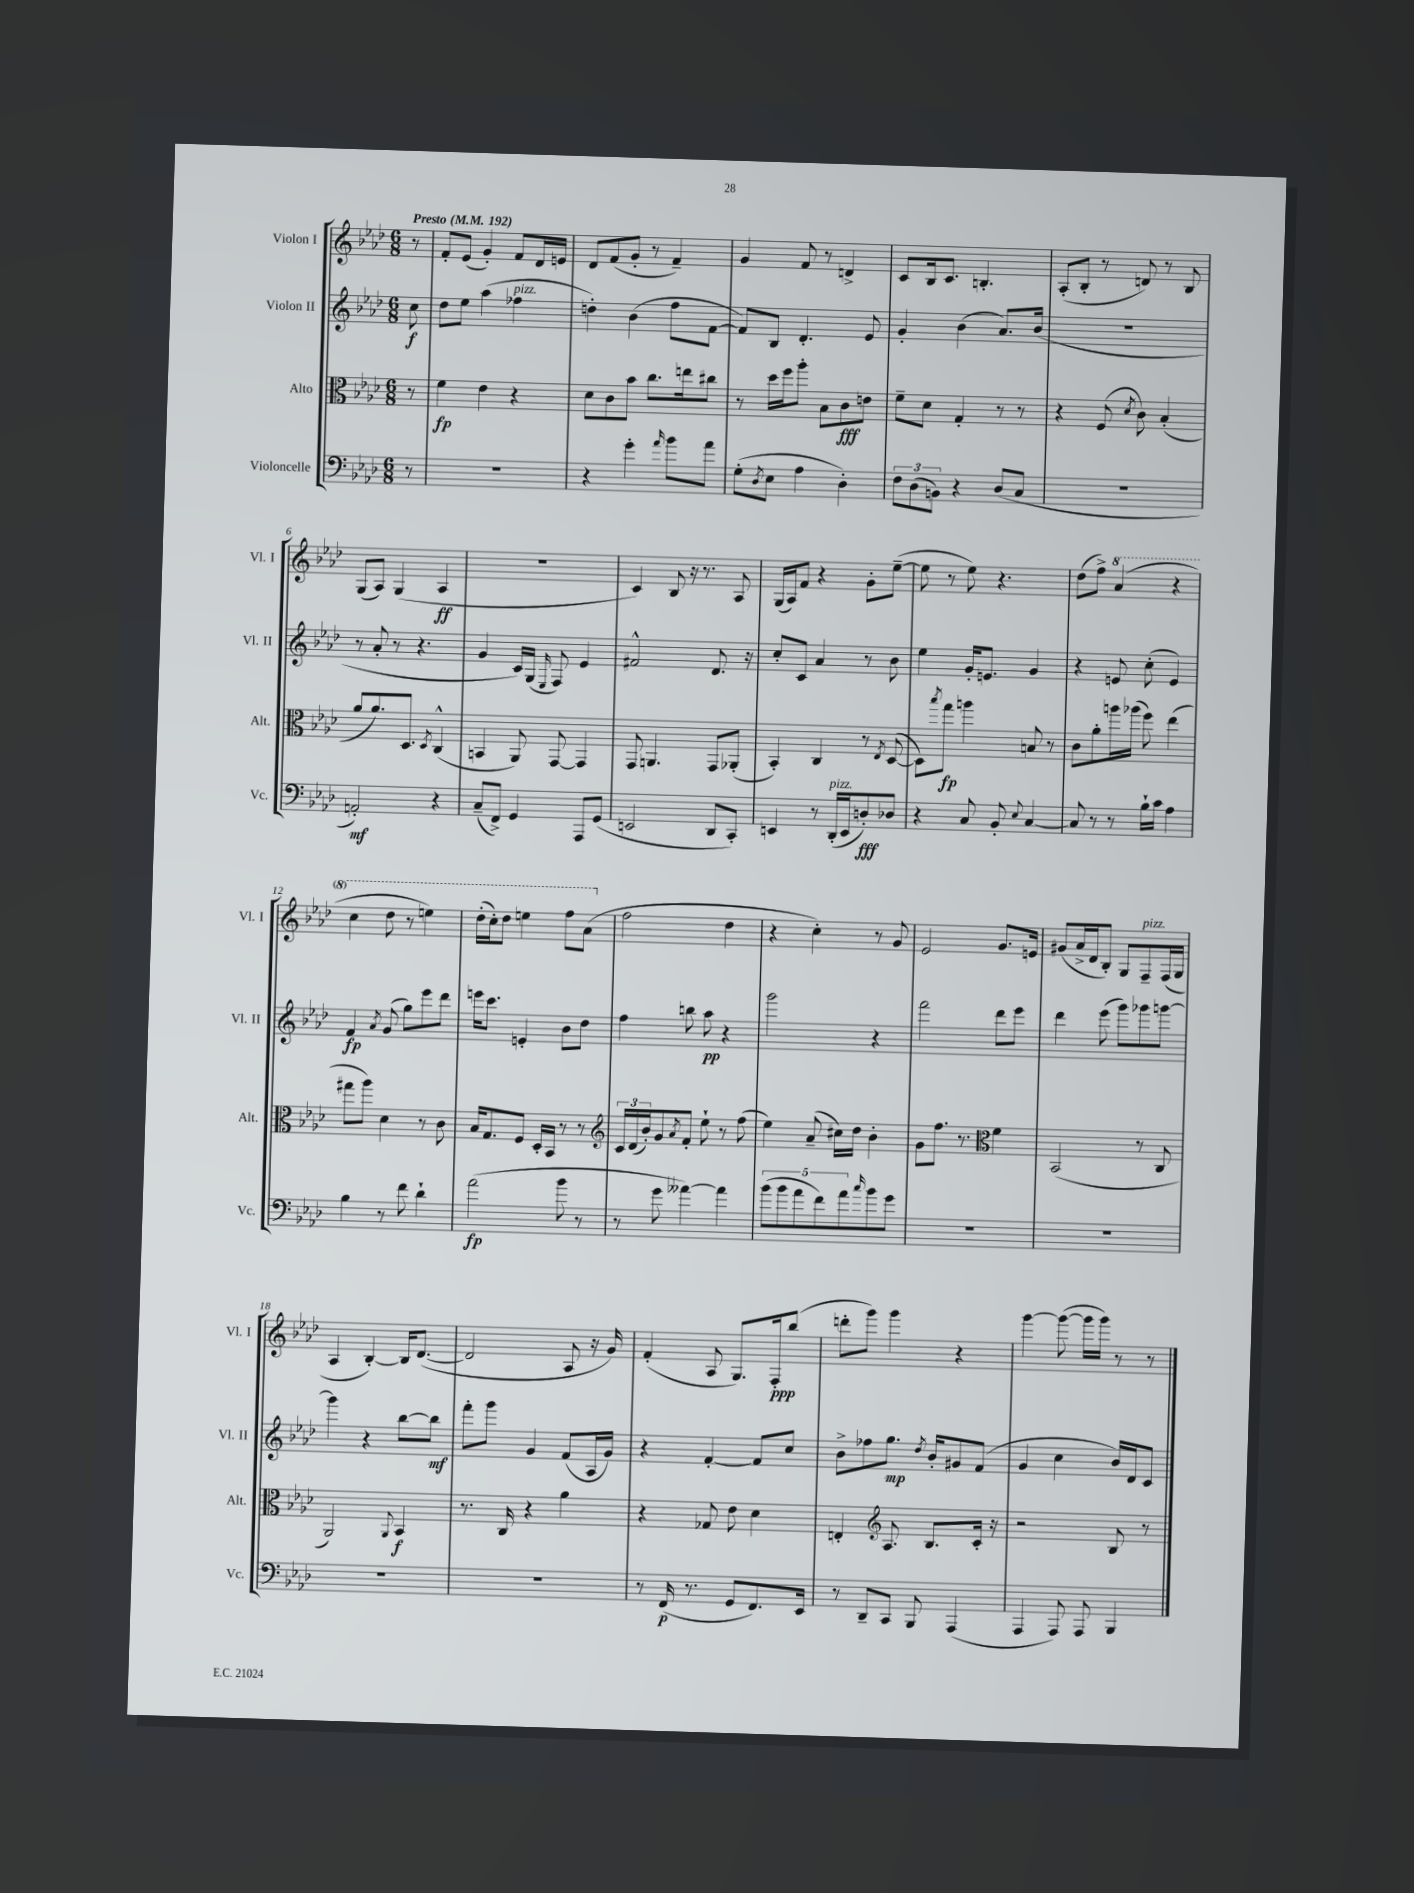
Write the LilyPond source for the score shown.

<<
\new StaffGroup <<
\new Staff = "s0" \with { instrumentName = "Violon I" shortInstrumentName = "Vl. I" } {
    \clef treble \key aes \major \numericTimeSignature \time 6/8 \partial 8 \tempo "Presto" 4 = 192
    r8 |
    f'8-. ees'8( g'4-.) f'8 des'16 e'16 |
    des'8 f'8( g'8-. r8 f'4--) |
    g'4 f'8 r8 d'4-> |
    c'8 bes16 c'8. b4.-. |
    aes8-.( bes8-. r8 d'8) r8 bes8 |
    g8( aes8) g4( aes4\ff |
    R2. |
    c'4) bes8 r16 r8. aes8 |
    g16( aes16) f'8 r4 g'8-. ees''8~--( |
    ees''8 r8 ees''8) r4. |
    des''8( f''8->) \ottava #1 aes''4( r4 |
    c'''4 des'''8 r8 e'''4) |
    des'''16-.( c'''16-.) des'''8 e'''4 f'''8 aes''8( \ottava #0 |
    f''2 des''4 |
    r4 c''4-.) r8 g'8 |
    ees'2 g'8. e'16 |
    gis'8( aes'16-> des'16 bes8-.) g8 f8--^\markup { \italic "pizz." } f16( g16 |
    aes4 bes4~-.) bes16 des'8.~( |
    des'2 aes8 r16 g'16) |
    f'4-.( aes8 g8.) f16-.\ppp bes''8( |
    d'''8-. g'''8) g'''4 r4 |
    g'''4~ g'''8~( g'''16 g'''16) r8 r8 \bar "|." |
}
\new Staff = "s1" \with { instrumentName = "Violon II" shortInstrumentName = "Vl. II" } {
    \clef treble \key aes \major \numericTimeSignature \time 6/8 \partial 8
    c''8\f |
    des''8 ees''8 aes''4( fes''4^\markup { \italic "pizz." } |
    d''4-.) bes'4( f''8 f'8~ |
    f'8) bes8 des'4.-. ees'8 |
    g'4-. bes'4( aes'8.) bes'16( |
    R2. |
    r8 aes'8-. r8 r4. |
    g'4 c'16) g16( \grace { ees16 } f8) ees'4 |
    fis'2-^ des'8. r16 |
    c''8-. c'8 aes'4 r8 bes'8 |
    ees''4 g'16-. e'8. g'4 |
    r4 e'8 c''8-.( e'4) |
    f'4\fp \acciaccatura { aes'8 } g'8( g''8) ees'''8 des'''8 |
    e'''16 c'''8. e'4-. bes'8 des''8 |
    f''4 b''8 aes''8\pp r4 |
    g'''2 r4 |
    f'''2 des'''8 ees'''8 |
    des'''4 ees'''8( g'''8) ges'''8 g'''8~ |
    g'''4 r4 bes''8~ bes''8\mf |
    f'''8-. g'''8 g'4 f'8( aes16 g'16) |
    r4 f'4~-. f'8 c''8 |
    bes'8-> fes''8 g''8.\mp \acciaccatura { des''8 } bes'16-. gis'8 f'8( |
    g'4 c''4 bes'16) des'16 c'8 \bar "|." |
}
\new Staff = "s2" \with { instrumentName = "Alto" shortInstrumentName = "Alt." } {
    \clef alto \key aes \major \numericTimeSignature \time 6/8 \partial 8
    r8 |
    f'4\fp ees'4 r4 |
    des'8 c'8 bes'8 c''8. e''16 cis''8 |
    r8 des''16 f''16 aes''8-. bes8 c'8\fff e'8 |
    f'8-- des'8 g4-. r8 r8 |
    r4 f8( \acciaccatura { des'8 } c'8) bes4-.( |
    aes'8 aes'8.) des8. \acciaccatura { des8 } c4-^( |
    b,4 aes,8) g,8~ g,4 |
    g,8 a,4. g,8 aes,8-.( |
    bes,4-.) c4 r8 \acciaccatura { ees8 } des8~( |
    des8) \acciaccatura { bes''8 } g''8\fp a''4 b8 r8 |
    c'8 aes'8-. a''16 aes''16( f''8) ees''4( |
    gis''8 aes''8) des'4 r8 c'8 |
    bes16 g8. f8 des16-. bes,16 r8 r8 |
    \clef treble \tuplet 3/2 { c'16 des'16( bes'16-.) } g'8 \acciaccatura { aes'8 } f'8-. ees''8-! r8 f''8( |
    ees''4) aes'8--( cis''16) des''16 bes'4-. |
    g'8 f''8. r8. \clef alto f'4 |
    bes,2( r8 c8 |
    aes,2) \appoggiatura { aes,8 } bes,4\f |
    r8. c16 r4 aes'4 |
    r4 ges8 ees'8 des'4 |
    e4-. \clef treble aes8. bes8. c'16-. r16 |
    r2 bes8 r8 \bar "|." |
}
\new Staff = "s3" \with { instrumentName = "Violoncelle" shortInstrumentName = "Vc." } {
    \clef bass \key aes \major \numericTimeSignature \time 6/8 \partial 8
    r8 |
    R2. |
    r4 g'4-. \grace { aes'16 } bes'8 aes'8 |
    g8-.( \acciaccatura { des8 } ees8 aes4 des4-.) |
    \tuplet 3/2 { f8 des8( b,8) } r4 des8( c8 |
    R2. |
    a,2-.\mf) r4 |
    c8--( f,8->) g,4 aes,,8 g,8( |
    e,2 des,8 c,8-.) |
    e,4 r8 des,16-.^\markup { \italic "pizz." }( e,16 d8-.\fff) des8 |
    r4 c8 bes,8-. \appoggiatura { ees8 } c4~ |
    c8 r8 r8 bes16-! c'16 aes4 |
    bes4 r8 f'8 des'4-! |
    aes'2\fp( bes'8 r8 |
    r8 g'8 aeses'4~) aeses'4 |
    \tuplet 5/4 { bes'8( bes'8 aes'8 f'8) aes'8 } \grace { c''16 } bes'8 g'8 |
    R2. |
    R2. |
    R2. |
    R2. |
    r8 f,16\p( r8. g,8 f,8.) ees,16 |
    r8 des,8-- c,8 bes,,8 aes,,4( |
    aes,,4 aes,,8) aes,,8 bes,,4 \bar "|." |
}
>>
>>
